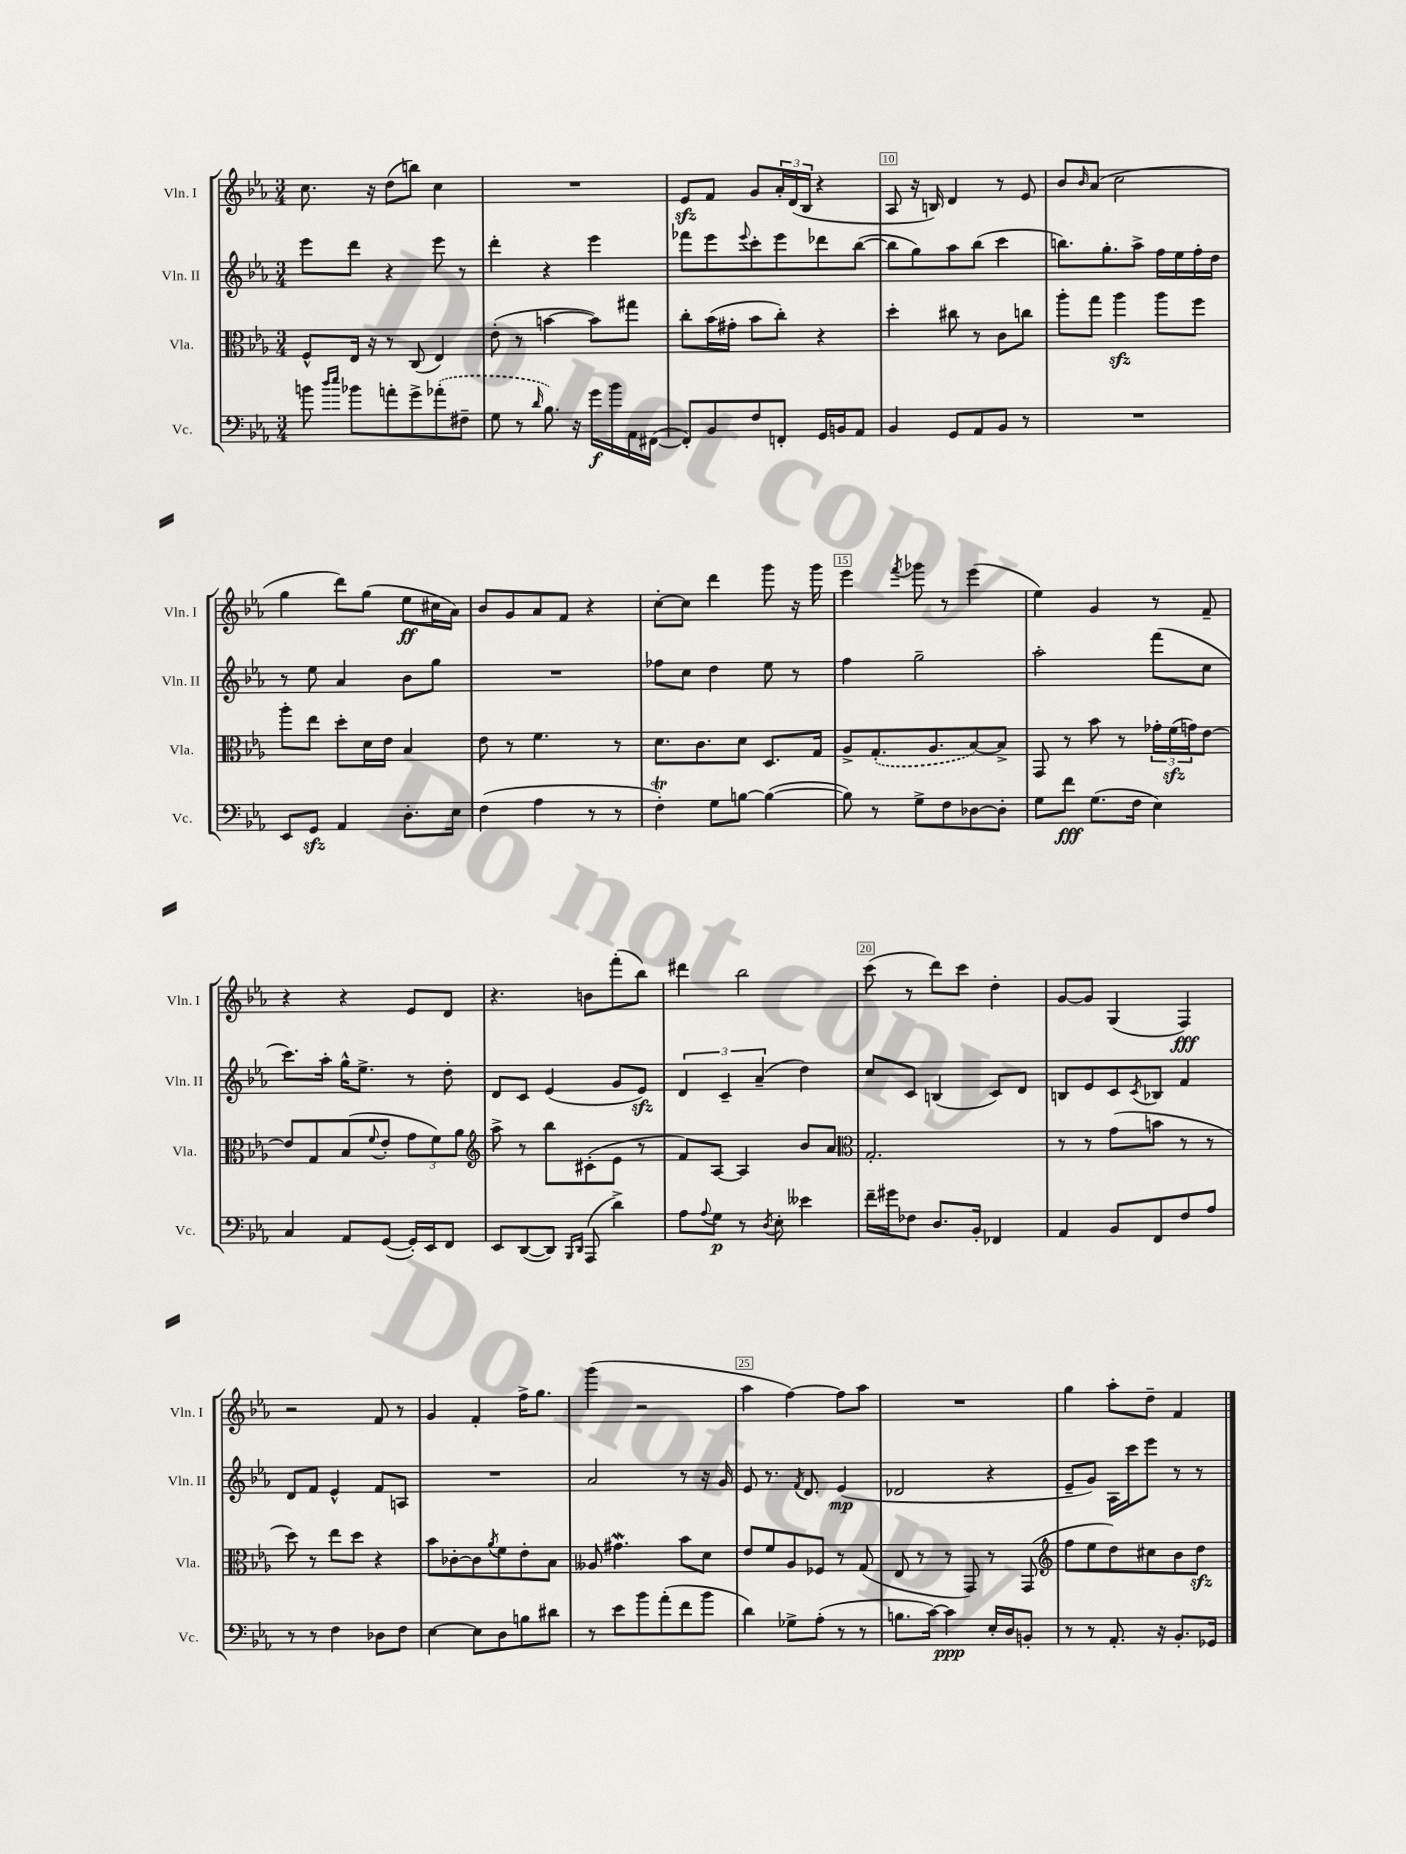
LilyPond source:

<<
\new StaffGroup <<
\new Staff = "s0" \with { instrumentName = "Vln. I" shortInstrumentName = "Vln. I" } {
    \clef treble \key ees \major \numericTimeSignature \time 3/4
    c''8. r16 d''8( b''8) c''4 |
    R2. |
    ees'8\sfz f'8 g'8 \tuplet 3/2 { aes'16-. d'16( bes16 } r4 |
    aes8 r16 b16) d'4 r8 ees'8 |
    bes'8 \grace { bes'16 } aes'8( c''2 |
    g''4 d'''8) g''8( ees''8\ff cis''16 aes'16) |
    bes'8 g'8 aes'8 f'8 r4 |
    c''8~-. c''8 d'''4 g'''8 r16 g'''16 |
    ees'''4 \acciaccatura { f'''8 } ges'''8 r8 ees'''4( |
    ees''4) g'4 r8 f'8-- |
    r4 r4 ees'8 d'8 |
    r4. b'8 f'''8-.( bes''8) |
    dis'''4 bes''2 |
    c'''8( r8 d'''8) c'''8 d''4-. |
    g'8~ g'8 g4( f4\fff) |
    r2 f'8 r8 |
    g'4 f'4-. f''16-> g''8. |
    g'''4( r2 |
    aes''4 f''4~) f''8 aes''8 |
    R2. |
    g''4 aes''8-. d''8-- f'4 \bar "|." |
}
\new Staff = "s1" \with { instrumentName = "Vln. II" shortInstrumentName = "Vln. II" } {
    \clef treble \key ees \major \numericTimeSignature \time 3/4
    ees'''8 d'''8 r4 ees'''8 r8 |
    d'''4-. r4 ees'''4 |
    fes'''8 ees'''8 \appoggiatura { ees'''8 } c'''8-. ees'''8 des'''8 bes''8~( |
    bes''8 g''8) aes''8 bes''8( c'''4 |
    b''8.) g''8.-. aes''8-> f''16 ees''16 f''16-. d''16 |
    r8 ees''8 aes'4 bes'8 g''8 |
    R2. |
    fes''8 c''8 d''4 ees''8 r8 |
    f''4 g''2-- |
    aes''2-. f'''8( c''8 |
    c'''8.) aes''16-. g''16-^ ees''8.-> r8 d''8-. |
    d'8 c'8 ees'4( g'8 ees'8\sfz) |
    \tuplet 3/2 { d'4 c'4-- aes'4--( } d''4) |
    c''8 c'8 b4( c'8) d'8 |
    b8 ees'8 c'8 \acciaccatura { c'8 } bes8 f'4 |
    d'8 f'8 ees'4-^ f'8 a8 |
    R2. |
    aes'2 r8 r16 g'16 |
    ees'8 r8. \acciaccatura { f'8 } d'8. ees'4\mp( |
    des'2 r4 |
    ees'8-- g'8) aes16 c'''16 ees'''8 r8 r8 \bar "|." |
}
\new Staff = "s2" \with { instrumentName = "Vla." shortInstrumentName = "Vla." } {
    \clef alto \key ees \major \numericTimeSignature \time 3/4
    f8-^ ees16 r16 r8 c8( ees4) |
    ees'8-.( r8 b'4~ b'8) gis''8 |
    c''8-. bes'16( gis'16-. bes'8 c''8-.) r4 |
    d''4-. cis''8 r8 c'8 c''8 |
    aes''8-. g''8 aes''4\sfz aes''8 f''8 |
    aes''8-. ees''8 d''8-. d'16 ees'16 bes4 |
    ees'8 r8 f'4. r8 |
    d'8. c'8. d'8 d8. g16 |
    aes8-> \once \slurDashed g8.-.( aes8. bes8~) bes8-> |
    g,8 r8 bes'8 r8 \tuplet 3/2 { ges'16-. f'16\sfz( g'16) } ees'8~ |
    ees'8 g8 bes8( \appoggiatura { f'8 } ees'8-. \tuplet 3/2 { g'8 f'8) aes'8 } |
    \clef treble aes''8-> r8 bes''8 cis'8-.( ees'8 r8 |
    f'8) aes8~ aes4 bes'8 aes'8 |
    \clef alto g2.-. |
    r8 r8 g'8( b'8 r8 r8 |
    d''8) r8 ees''8 d''8 r4 |
    bes'8 ces'8~-. ces'8 \acciaccatura { aes'8 } f'8 ees'8-. bes8 |
    aeses8 gis'4.\mordent bes'8 d'8 |
    ees'8 f'8 aes8 fes8 r8 g8( |
    ees8 r8 r8 g,8) r8 g,8( |
    \clef treble f''8 ees''8 d''8) cis''8 bes'8 d''8\sfz \bar "|." |
}
\new Staff = "s3" \with { instrumentName = "Vc." shortInstrumentName = "Vc." } {
    \clef bass \key ees \major \numericTimeSignature \time 3/4
    b'8 \grace { d''16 ees''16 } bes'8 a'8-. g'8-> \once \slurDashed aes'8-.( fis8-- |
    g8 r8 \grace { d'16 } bes8.) r16 g'16\f bes'16 aes,16 fis,16~( |
    fis,8-.) bes,8 f8 f,8-. g,16 b,16 aes,8 |
    bes,4 g,8 aes,8 bes,8 r8 |
    R2. |
    ees,8 g,8\sfz aes,4 d8.-. ees16 |
    f4( aes4 r8 r8 |
    f4-.\trill) g8 b8~ b4~( |
    b8) r8 g8-> f8 des8~ des8-. |
    g8 f'8\fff g8.( f16 ees4) |
    c4 aes,8 g,8~( g,16-.) ees,16 f,8 |
    ees,8 d,8~( d,8) \grace { bes,,16 d,16 } aes,,8( d'4->) |
    aes8 \appoggiatura { aes8 } g8\p r8 \acciaccatura { d8 } ees8-. eeses'4 |
    f'16-- gis'16 fes8 d8. bes,16-. fes,4 |
    aes,4 bes,8 f,8 f8 aes8 |
    r8 r8 f4 des8 f8 |
    ees4~ ees8 d8 b8 dis'8 |
    r8 ees'8 bes'8 aes'8-.( f'8 bes'8 |
    d'4) ges8-> aes8-.( r8 r8 |
    b8. c'16~) c'4\ppp ees16-. d16 b,8-. |
    r8 r8 aes,8.-. r16 bes,8.-. ges,16 \bar "|." |
}
>>
>>
\layout { \context { \Score currentBarNumber = #7 \override BarNumber.break-visibility = ##(#f #t #t) barNumberVisibility = #(every-nth-bar-number-visible 5) \override BarNumber.stencil = #(make-stencil-boxer 0.1 0.3 ly:text-interface::print) } }
